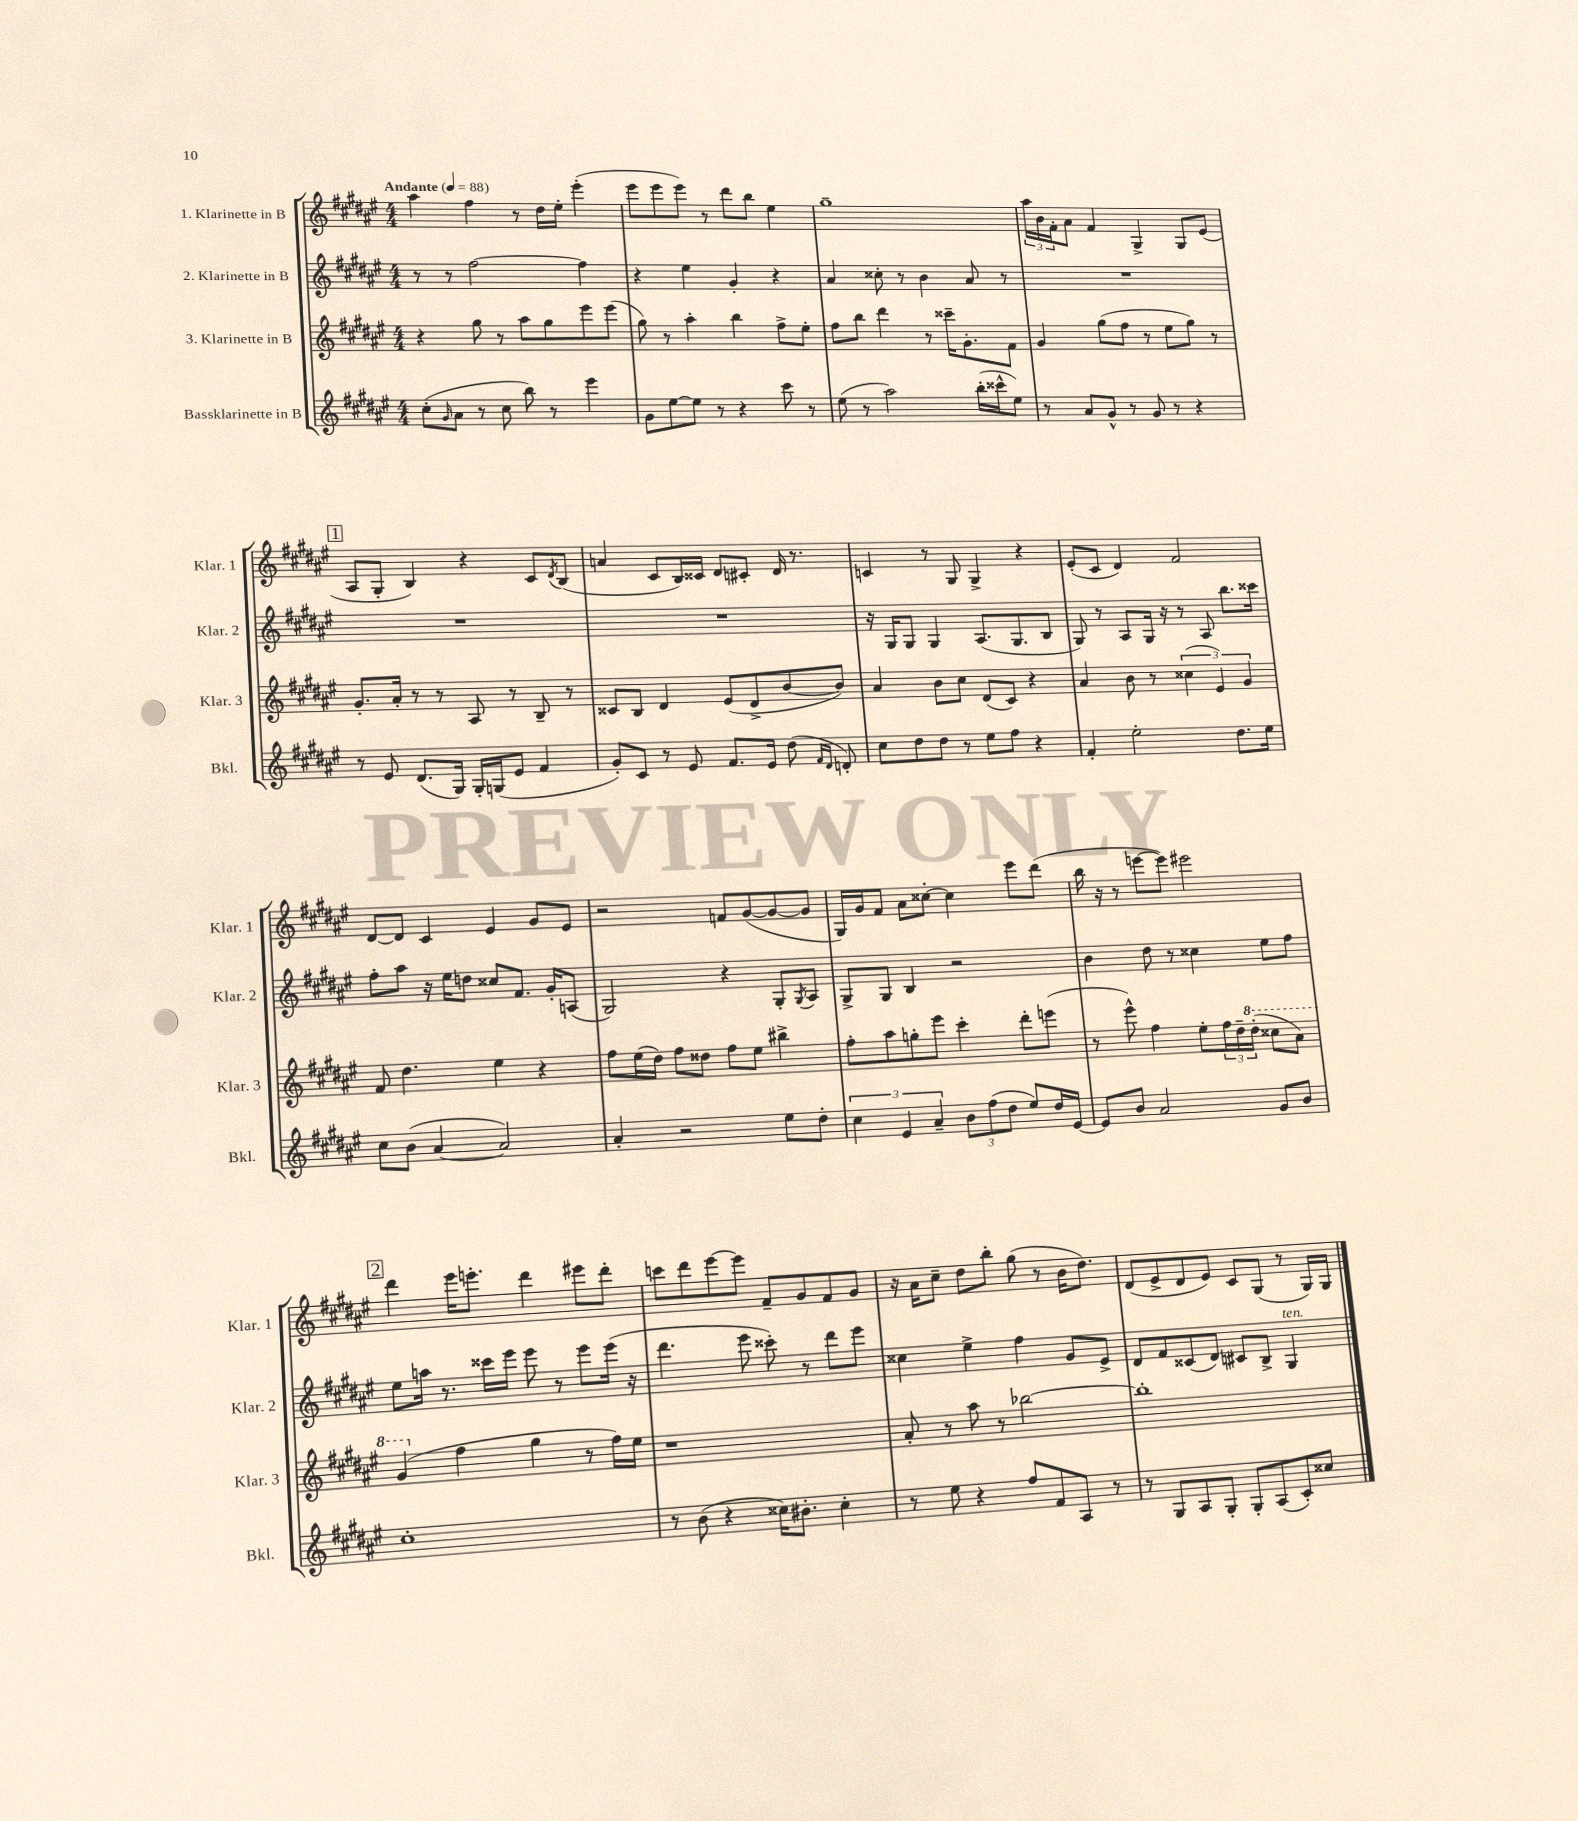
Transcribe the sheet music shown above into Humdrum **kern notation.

**kern	**kern	**kern	**kern
*staff4	*staff3	*staff2	*staff1
*clefG2	*clefG2	*clefG2	*clefG2
*k[f#c#g#d#a#e#]	*k[f#c#g#d#a#e#]	*k[f#c#g#d#a#e#]	*k[f#c#g#d#a#e#]
*M4/4	*M4/4	*M4/4	*M4/4
*MM88	*MM88	*MM88	*MM88
(8cc#'	4r	8r	4aa#
16qqg#	.	.	.
8a#	.	8r	.
8r	8gg#	[2ff#	4ff#
8cc#	8r	.	.
8bb)	8aa#	.	8r
8r	8gg#	.	16dd#
.	.	.	16ee#'
4eee#	8eee#	4ff#]	(4eee#'
.	(8eee#	.	.
=	=	=	=
8g#	8gg#)	4r	8eee#
[8ee#	8r	.	8eee#
8ee#]	4aa#'	4ee#	8eee#)
8r	.	.	8r
4r	4bb	4g#'	8ddd#
.	.	.	8bb
8ccc#	8ff#^	4r	4ee#
8r	8ee#'	.	.
=	=	=	=
(8ee#	8ff#	4a#	1gg#~
8r	8bb	.	.
2aa#)	4ddd#	8cc##'	.
.	.	8r	.
.	8r	4b	.
.	16ccc##~	.	.
.	8.g#'	.	.
(16bb'	.	8a#	.
16ccc##^^	.	.	.
8ee#)	8f#	8r	.
=	=	=	=
8r	4g#	1r	24aa#
.	.	.	24b
.	.	.	24f#'
8a#	.	.	8a#
8g#^^	(8gg#	.	4f#
8r	8ff#	.	.
8g#	8r	.	4G#^
8r	8ee#	.	.
4r	8gg#)	.	8G#
.	8r	.	(8e#
=	=	=	=
8r	8.g#'	1r	8A#
8e#	.	.	8G#'
.	16a#'	.	.
(8.d#	8r	.	4B)
.	8r	.	.
16G#)	.	.	.
16G#'	8A#	.	4r
(16G	.	.	.
8e#	8r	.	.
4f#	8B~	.	8c#
.	.	.	8qd#
.	8r	.	(8B
=	=	=	=
8g#')	8c##	1r	4a
8c#	8B	.	.
8r	4d#	.	8c#
8e#	.	.	16B)
.	.	.	16c##
8.f#	(8e#	.	8d#
.	8d#^	.	8c#'
16e#	.	.	.
(8dd#	[8b	.	16d#
.	.	.	8.r
16qqf#	.	.	.
16qqd#	.	.	.
8d')	8b])	.	.
=	=	=	=
8cc#	4a#	16r	4c
.	.	16G#	.
8dd#	.	8G#	.
8dd#	8b	4G#	8r
8r	8cc#	.	8G#
8ee#	(8d#	(8.A#	4G#^
8ff#	8c#)	.	.
.	.	8.G#	.
4r	4r	.	4r
.	.	8B	.
=	=	=	=
4f#'	4a#	8G#)	(8e#'
.	.	8r	8c#
2ee#'	8b	8A#	4d#)
.	8r	16G#	.
.	.	16r	.
.	(6cc##	8r	2f#
.	.	8A#	.
.	6e#)	.	.
8.dd#	.	8.bb	.
.	6g#	.	.
16ee#	.	16ccc##	.
=	=	=	=
8cc#	8f#	8ff#'	[8d#
(8b	4.dd#	8aa#	8d#]
[4a#	.	16r	4c#
.	.	16ee#	.
.	.	8dd	.
2a#])	4ee#	8cc##	4e#
.	.	8.f#	.
.	4r	.	8g#
.	.	16g#'	.
.	.	(8A	8e#
=	=	=	=
4a#'	8ff#	2G#)	2r
.	(16ee#	.	.
.	16dd#)	.	.
2r	8ff#	.	.
.	8dd##	.	.
.	8ff#	4r	8f
.	8ee#	.	([8g#
8ee#	4bb#^	8G#'	8g#_
.	.	8qG#	.
8dd#'	.	8A#	8g#]
=	=	=	=
6cc#	8ff#'	8G#^	16G#)
.	.	.	16g#
.	8aa#	8G#	8f#
6e#	.	.	.
.	8gg'	4B	8a#
6a#~	.	.	.
.	8eee#	.	[8cc##'
12b	4ccc#'	2r	4cc##]
(12ff#	.	.	.
12dd#	.	.	.
8ee#)	8ddd#'	.	8eee#
16dd#	(8eee	.	(8ddd#
[16e#	.	.	.
=	=	=	=
8e#]	8r	4b	16bb
.	.	.	16r
8b	8eee#^^)	.	8r
2a#	4ff#	8dd#	[8eee
.	.	8r	8eee])
.	8ee#'	4cc##	2eee#
.	24ff#	.	.
.	24dd#~	.	.
.	(24ddd#'	.	.
8g#	8ccc##	8ee#	.
8b	8aa#)	8ff#	.
=	=	=	=
1cc#'	(4gg#	8ee#	4ddd#
.	.	16aa	.
.	.	8.r	.
.	4ff#	.	16eee#
.	.	.	8.eee'
.	.	16ccc##	.
.	.	16eee#	.
.	4gg#	8eee#	4ddd#
.	.	8r	.
.	8r	8eee#	8eee#
.	16ff#)	(16eee#	8ddd#'
.	16ee#	16r	.
=	=	=	=
8r	1r	4.ddd#	8ccc
(8b	.	.	8ddd#
4r	.	.	[8eee#
.	.	8eee#	8eee#]
16cc##)	.	8ccc##')	8f#~
8.b#'	.	.	.
.	.	8r	8g#
4cc##'	.	8ddd#	8f#
.	.	8eee#	8g#
=	=	=	=
8r	8a#'	4cc##	16r
.	.	.	16a#
8ee#	8r	.	8cc#~
4r	8aa#	4ee#^	8dd#
.	8r	.	8bb'
8ff#	[2bb-	4ff#	(8gg#
8f#	.	.	8r
8A#	.	8g#	16b
.	.	.	8.dd#)
8r	.	8e#^	.
=	=	=	=
8r	1bb-']	8d#	(8d#
8G#	.	8f#	8e#^
8A#	.	(8c##	8d#
8G#'	.	8d#)	8e#)
8G#'	.	8c#	8c#
(8A#	.	8B^	(8G#
8c#')	.	4G#	8r
8cc##	.	.	16G#)
.	.	.	16G#
==	==	==	==
*-	*-	*-	*-
